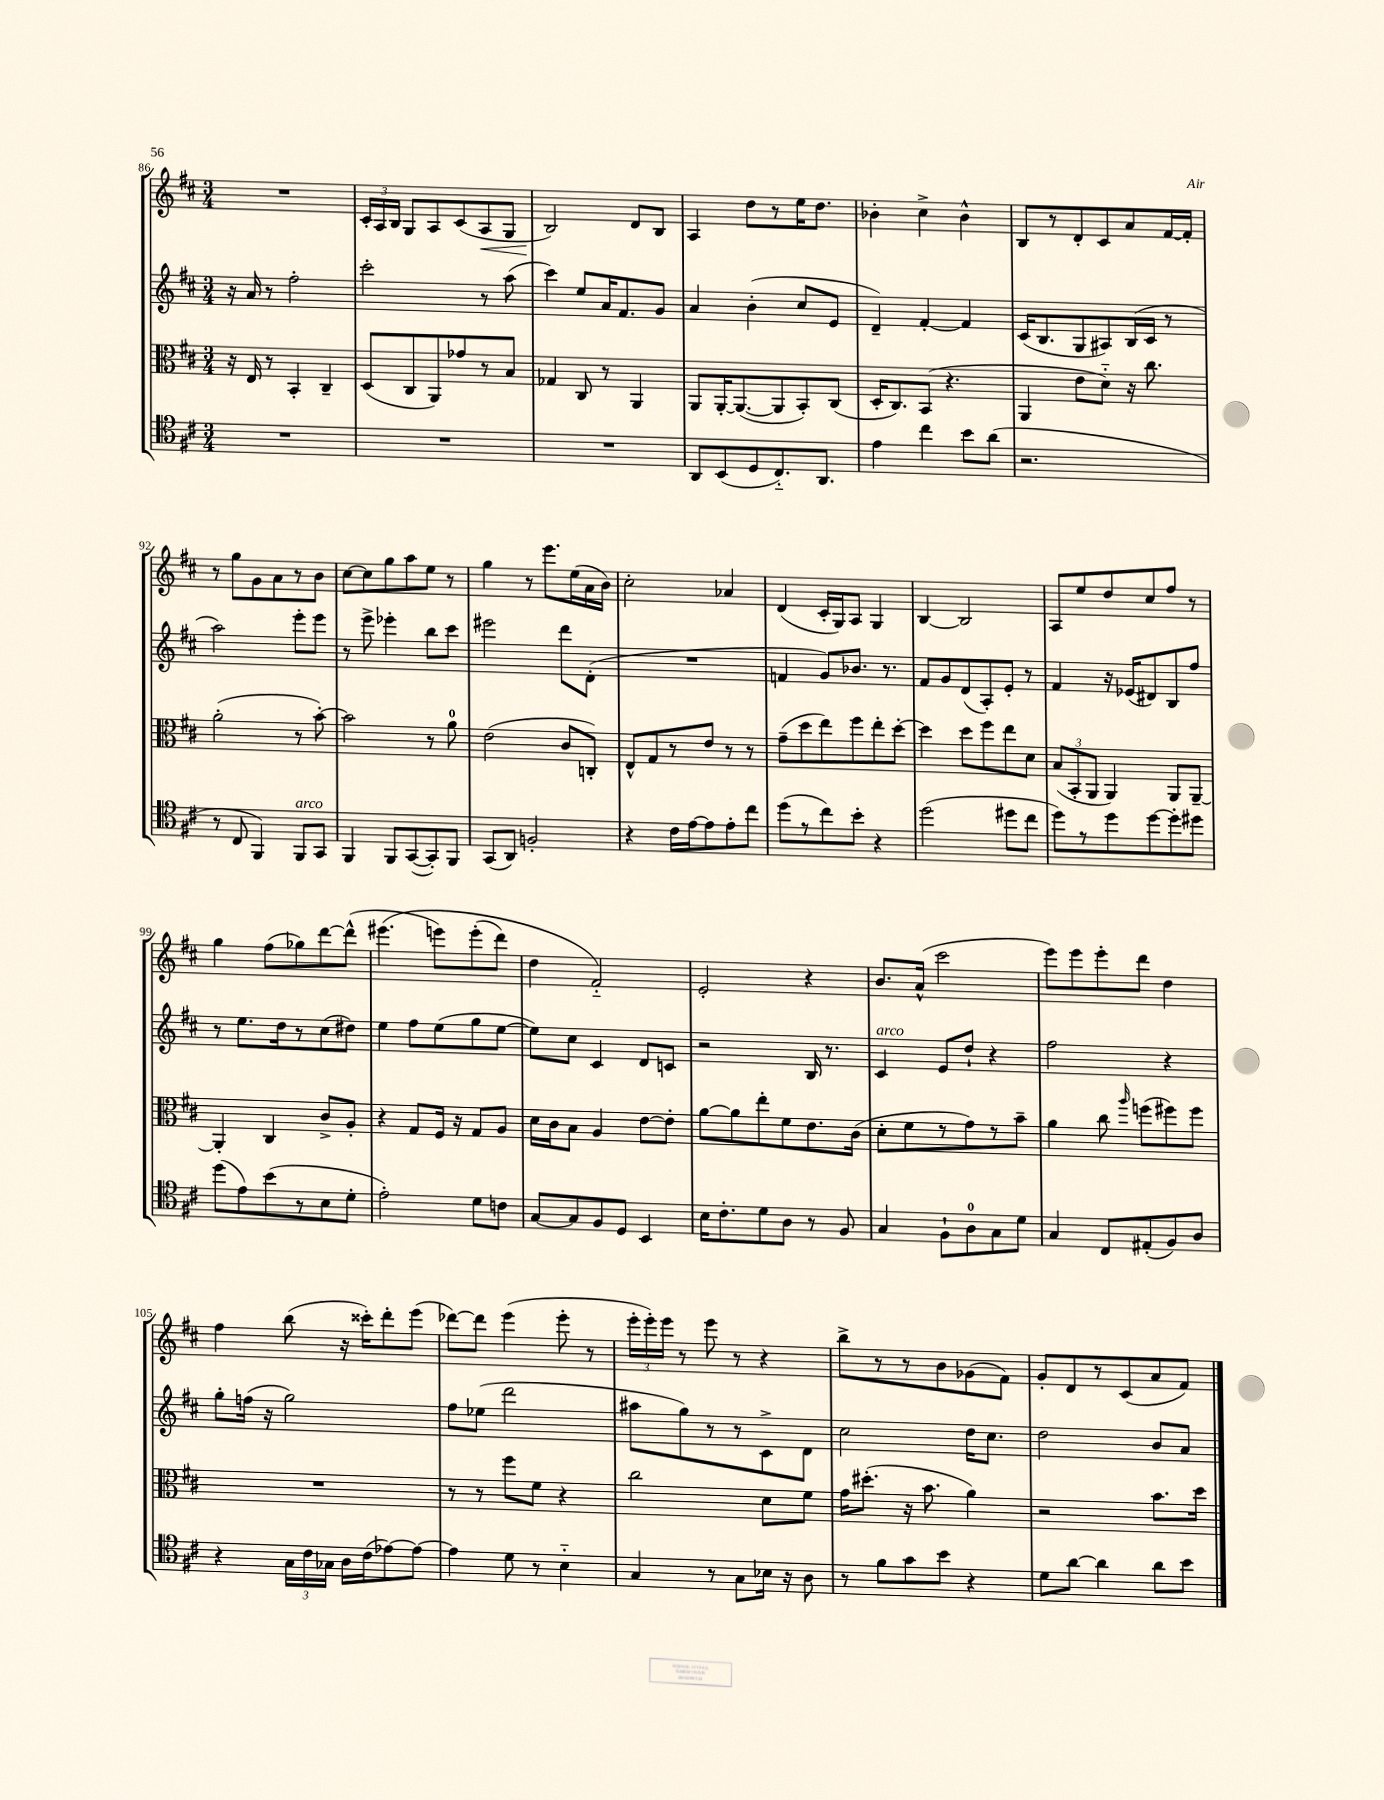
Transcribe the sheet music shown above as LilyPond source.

<<
\new StaffGroup <<
\new Staff = "s0" {
    \clef treble \key d \major \numericTimeSignature \time 3/4
    \autoBeamOff R2. |
    \tuplet 3/2 { cis'16[-. a16 b16] } g8[ a8 cis'8( a8\< g8] |
    b2\!) d'8[ b8] |
    a4 d''8[ r8 e''16 d''8.] |
    bes'4-. cis''4-> bes'4-^ |
    b8[ r8 d'8-. cis'8 a'8 fis'16~ fis'16]-. |
    r8 g''8[ g'8 a'8 r8 b'8] |
    cis''8[~ cis''8 g''8 a''8 e''8] r8 |
    g''4 r8 e'''8.[ e''16( a'16 b'16]) |
    cis''2-. aes'4 |
    d'4( cis'16[-. g16) a8] g4 |
    b4~ b2 |
    a8[ e''8 d''8 cis''8 fis''8] r8 |
    g''4 fis''8[( ges''8) d'''8~ d'''8]-^( |
    eis'''4.\( e'''8[) e'''8-.( d'''8]) |
    d''4 fis'2-_\) |
    e'2-. r4 |
    b'8.[ a'16]-^( cis'''2 |
    e'''8[) e'''8 e'''8-. d'''8] d''4 |
    fis''4 b''8( r16 cisis'''16[-.) d'''8-. e'''8]( |
    des'''8[~) des'''8] e'''4( e'''8-. r8 |
    \tuplet 3/2 { e'''16[-. e'''16-.) e'''16] } r8 e'''8 r8 r4 |
    b''8[-> r8 r8 b'8 ges'8( fis'8]) |
    g'8[-. d'8 r8 cis'8( a'8 fis'8]) \bar "|." |
}
\new Staff = "s1" {
    \clef treble \key d \major \numericTimeSignature \time 3/4
    \autoBeamOff r16 a'16 r8 fis''2-. |
    cis'''2-. r8 a''8( |
    cis'''4) e''8[ a'16 fis'8. g'8] |
    a'4 b'4-.( cis''8[ e'8] |
    d'4--) fis'4~-. fis'4 |
    cis'16[( b8. g8 ais8) b16( cis'16] r8 |
    a''2) e'''8[-. e'''8] |
    r8 e'''8-> ees'''4-. b''8[ cis'''8] |
    eis'''2 d'''8[ d'8]-.( |
    R2. |
    f'4 g'8[) bes'8.] r8. |
    fis'8[ g'8 d'8( a8-.) e'8]-. r8 |
    fis'4 r16 ees'16[( dis'8) b8 fis''8] |
    r8 e''8.[ d''16 r8 cis''8( dis''8]) |
    e''4 fis''8[ e''8( g''8 e''8]~ |
    e''8[) cis''8] cis'4 d'8[ c'8] |
    r2 b16 r8. |
    cis'4^\markup { \italic "arco" } e'8[ d''8]-! r4 |
    fis''2 r4 |
    g''8[-. f''16]( r16 g''2) |
    fis''8[ ees''8]( d'''2 |
    ais''8[ g''8) r8 r8 cis'8-> d'8] |
    cis''2 d''16[ cis''8.] |
    d''2 b'8[ a'8] \bar "|." |
}
\new Staff = "s2" {
    \clef alto \key d \major \numericTimeSignature \time 3/4
    \autoBeamOff r16 e16 r8 b,4-. cis4-- |
    d8[( cis8 a,8) ges'8 r8 b8] |
    ges4 cis8 r8 a,4 |
    a,8[ a,16~-. a,8.~( a,8 b,8-.) cis8]( |
    d16[-. cis8.) b,8]( r4. |
    a,4 e'8[ d'8]-_) r16 cis''8. |
    a'2-.( r8 b'8~-.) |
    b'2 r8 a'8-0 |
    e'2( cis'8[ c8]-.) |
    e8[-^ g8 r8 e'8] r8 r8 |
    g'8[--( d''8 e''8) fis''8 e''8-. d''8]~-. |
    d''4 d''8[ fis''8 e''8 d'8] |
    \tuplet 3/2 { b8[( b,8-. a,8] } a,4) a,8[ a,8]~-- |
    a,4-. cis4 cis'8[-> a8]-. |
    r4 g8[ fis16] r16 g8[ a8] |
    d'16[ cis'16 b8] a4 e'8[~ e'8]-. |
    a'8[~ a'8 e''8-. fis'8 e'8. cis'16]( |
    d'8[-. fis'8 r8 g'8) r8 b'8]-- |
    a'4 cis''8 \grace { a''16 } f''8[( fis''8) fis''8] |
    R2. |
    r8 r8 fis''8[ fis'8] r4 |
    cis''2 d'8[ fis'8] |
    g'16[ dis''8.]-.( r16 b'8. a'4) |
    r2 b'8.[ d''16] \bar "|." |
}
\new Staff = "s3" {
    \clef tenor \key d \major \numericTimeSignature \time 3/4
    \autoBeamOff R2. |
    R2. |
    R2. |
    a,8[ b,8( d8 cis8.-_) a,8.] |
    e'4 cis''4 b'8[ a'8]( |
    r2. |
    r8 cis8 fis,4) fis,8[^\markup { \italic "arco" } g,8] |
    fis,4 fis,8[ g,8~( g,8-.) fis,8] |
    g,8[( a,8]) f2-. |
    r4 cis'16[ e'16~ e'8 e'8-. cis''8] |
    d''8[( r8 cis''8) b'8]-. r4 |
    d''2( dis''8[ cis''8] |
    d''8[) r8 d''8 d''8~ d''8-. dis''8] |
    d''8[( e'8) b'8( r8 b8 d'8]-. |
    e'2-.) d'8[ c'8] |
    g8[~ g8 fis8 d8] b,4 |
    b16[ cis'8.-. d'8 a8] r8 fis8 |
    g4 fis8[-! a8-0 g8 d'8] |
    g4 cis8[ eis8-.( fis8) a8] |
    r4 \tuplet 3/2 { g16[ cis'16 ges16] } a16[ cis'16( ees'8~) ees'8]~ |
    ees'4 d'8 r8 b4-_ |
    g4 r8 g8[ bes16] r16 a8 |
    r8 fis'8[ g'8 b'8] r4 |
    d'8[ a'8]~ a'4 a'8[ b'8] \bar "|." |
}
>>
>>
\layout { \context { \Score currentBarNumber = #86 } }
